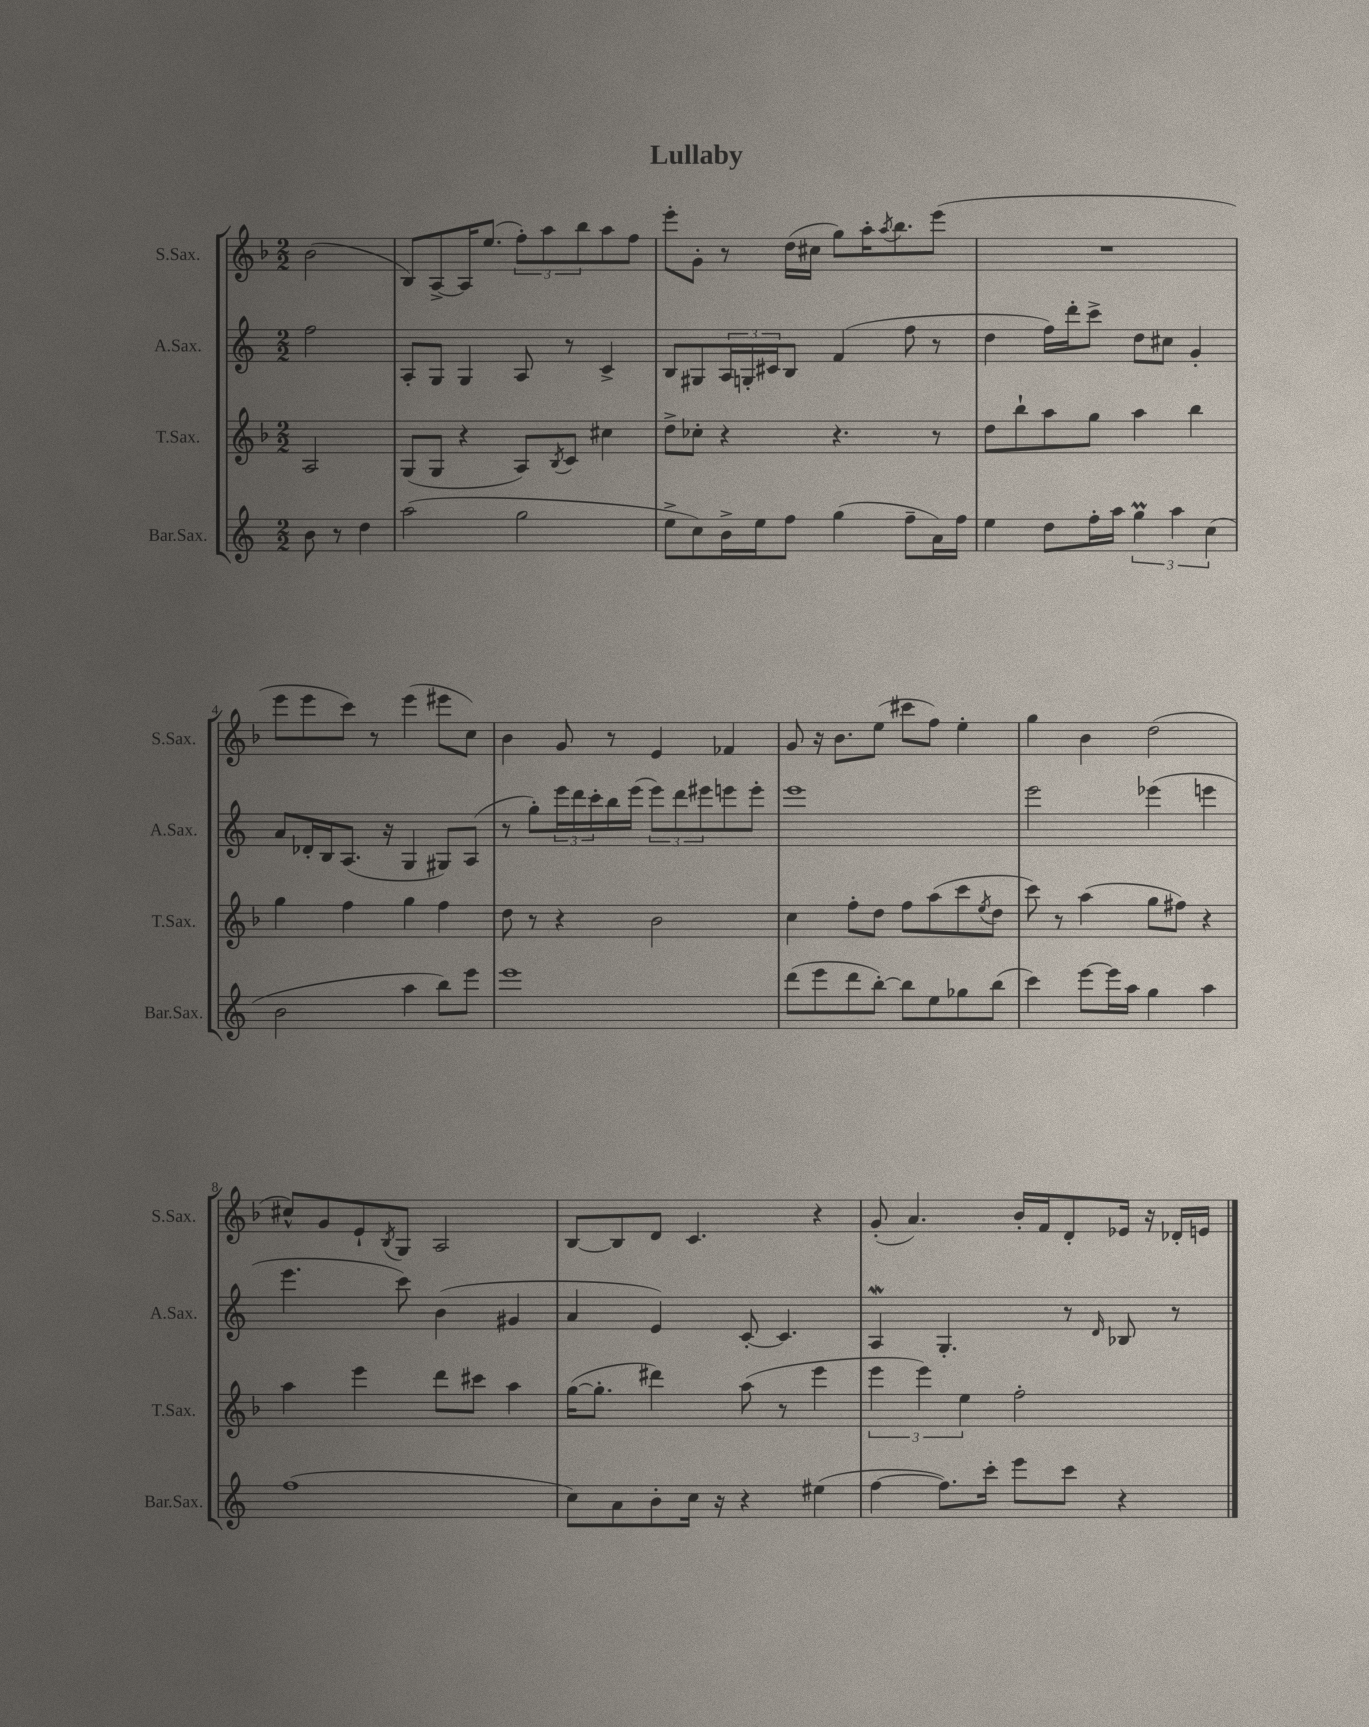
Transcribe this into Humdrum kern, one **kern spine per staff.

**kern	**kern	**kern	**kern
*part4	*part3	*part2	*part1
*staff4	*staff3	*staff2	*staff1
*I"Bar.Sax.	*I"T.Sax.	*I"A.Sax.	*I"S.Sax.
*I'Bar.Sax.	*I'T.Sax.	*I'A.Sax.	*I'S.Sax.
*clefG2	*clefG2	*clefG2	*clefG2
*k[]	*k[b-]	*k[]	*k[b-]
*M2/2	*M2/2	*M2/2	*M2/2
=	=	=	=
8b\	2A/	2ff\	(2b-\
8r	.	.	.
4dd\	.	.	.
=1	=1	=1	=1
(2aa\	(8G/L	8A'/L	8B-/L)
.	8G/J	8G/J	[8A^/
.	4r	4G/	16A/K]
.	.	.	(8.ee/J
2gg\	8A/L)	8A/	12ff'\L)
.	.	.	12aa\
.	8qB-/	.	.
.	8c/J	8r	.
.	.	.	12bb-\
.	4cc#X\	4c^/	8aa\
.	.	.	8ff\J
=2	=2	=2	=2
8ee^\L	8dd^\L	8B/L	8eee'\L
8cc\)	8cc-X'\J	8G#X/	8g'\J
16b^\L	4r	24A/L	8r
.	.	24Gn'/	.
16ee\J	.	.	.
.	.	24c#X/J	.
8ff\J	.	8B/J	(16dd\LL
.	.	.	16cc#X\JJ
(4gg\	4.r	(4f/	8gg\L)
.	.	.	16aa'\K
.	.	.	8qaa/
.	.	.	8.bb-\
8ff~\L	.	8ff\	.
16a\L)	8r	8r	(8eee\J
16ff\JJ	.	.	.
=3	=3	=3	=3
4ee\	8dd\L	4dd\	1r
.	8bb-`\	.	.
8dd\L	8aa\	16ff\LL)	.
.	.	16ddd'\J	.
16ff'\L	8gg\J	8ccc^\J	.
16aa\JJ	.	.	.
6ggM\	4aa\	8dd\L	.
.	.	8cc#X\J	.
6aa\	.	.	.
.	4bb-\	4g'/	.
(6cc\	.	.	.
!!LO:LB:g=z
=4	=4	=4	=4
2b\	4gg\	8a/L	8eee\L
.	.	16d-X'/L	8eee\
.	.	16B/J	.
.	4ff\	(8.A/J	8ccc\J)
.	.	.	8r
.	.	16r	.
4aa\	4gg\	4G/	(4eee\
8bb\L)	4ff\	8G#X/L)	8eee#X\L
8eee\J	.	(8A/J	8cc\J)
=5	=5	=5	=5
1eee	8dd\	8r	4b-\
.	8r	8gg'\L)	.
.	4r	24eee\L	8g/
.	.	24ddd\	.
.	.	24ccc'\	.
.	.	16bb\	8r
.	.	(16eee\JJ	.
.	2b-\	12eee\L)	4e/
.	.	12ddd\	.
.	.	12eee#X\	.
.	.	8eeen\	4f-X/
.	.	8eee'\J	.
=6	=6	=6	=6
(8ddd\L	4cc\	1eee	8g/
8eee\	.	.	16r
.	.	.	8.b-\L
8ddd\	8ff'\L	.	.
[8bb'\J)	8dd\J	.	(8ee\J
8bb\L]	8ff\L	.	8ccc#X\L
8ee\	(8aa\	.	8ff\J)
8gg-X\	8ccc\	.	4ee'\
.	8qee/	.	.
(8bb\J	8dd\J	.	.
=7	=7	=7	=7
4ccc\)	8ccc\)	2eee\	4gg\
.	8r	.	.
[8eee\L	(4aa\	.	4b-\
16eee\L]	.	.	.
16aa\JJ	.	.	.
4gg\	8gg\L	(4eee-X\	(2dd\
.	8ff#X\J)	.	.
4aa\	4r	4eeen\	.
!!LO:LB:g=z
=8	=8	=8	=8
(1ff	4aa\	4.eee\	8cc#X^^/L)
.	.	.	8g/
.	4eee\	.	8e`/
.	.	.	8qB-/
.	.	8ccc\)	8G/J
.	8ddd\L	(4b\	2A/
.	8ccc#X\J	.	.
.	4aa\	4g#X/	.
=9	=9	=9	=9
8cc\L)	([16gg\KL	4a/	[8B-/L
.	8.gg'\J]	.	.
8a\	.	.	8B-/]
8b'\	4ddd#X\)	4e/)	8d/J
16cc\Jk	.	.	4.c/
16r	.	.	.
4r	(8aa\	[8c'/	.
.	8r	4.c/]	.
(4ee#X\	4eee\	.	4r
=10	=10	=10	=10
[4ff\	6eee\	4AW/	(8g'/
.	.	.	4.a/)
.	6eee\)	.	.
8.ff\L])	.	4.G'/	.
.	6ee\	.	.
16ccc'\Jk	.	.	.
8eee\L	2ff'\	.	16b-'/LL
.	.	.	16f/J
8ccc\J	.	8r	8d'/
.	.	16qqd/	.
4r	.	8B-X/	16e-X/Jk
.	.	.	16r
.	.	8r	16d-X'/LL
.	.	.	16en/JJ
==	==	==	==
*-	*-	*-	*-
